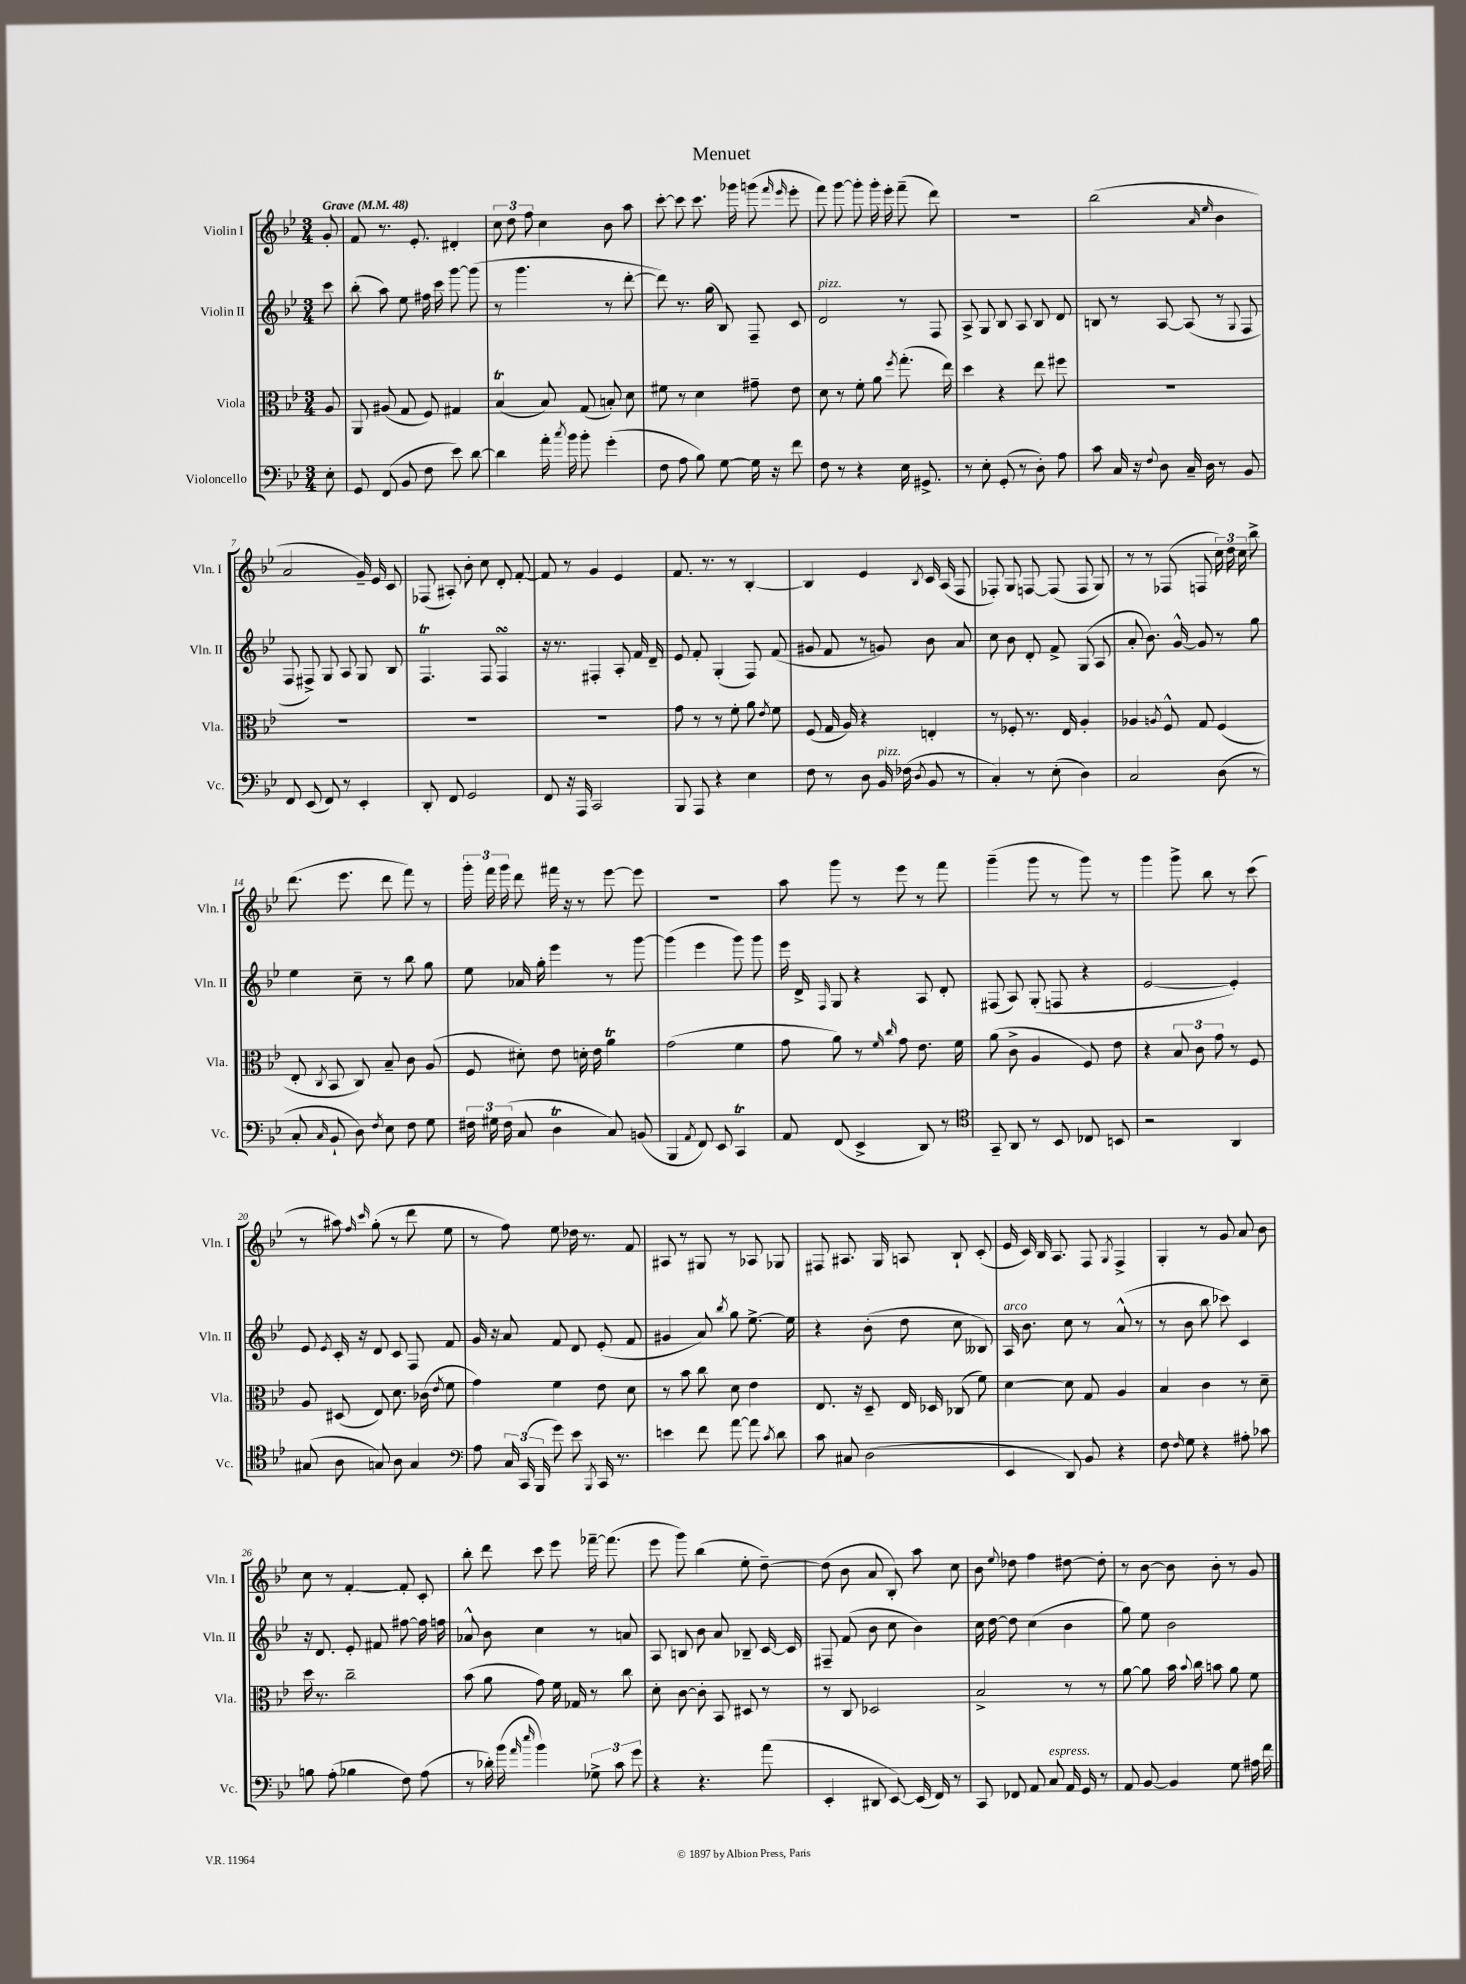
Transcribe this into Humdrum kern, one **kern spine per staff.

**kern	**kern	**kern	**kern
*staff4	*staff3	*staff2	*staff1
*clefF4	*clefC3	*clefG2	*clefG2
*k[b-e-]	*k[b-e-]	*k[b-e-]	*k[b-e-]
*M3/4	*M3/4	*M3/4	*M3/4
*MM48	*MM48	*MM48	*MM48
8E-'	8A	8ccc	8g'
=	=	=	=
8GG	8AA	(8bb-'	8f
(8FF	(8A#	8aa)	8.r
8BB-	8G	8ee-	.
.	.	.	8.e-'
8F	8F)	16ff#	.
.	.	16ccc	.
8e-)	4G#	[8ggg	4d#'
[8d	.	(8ggg]	.
=	=	=	=
4d]	(4B-	8r	12cc
.	.	.	12dd
.	.	4.ggg	.
.	.	.	12ff
16a'	8B-)	.	4cc
8qcc	.	.	.
16b-	.	.	.
8b-'	(8G	.	.
(4g'	8B')	8r	8b-
.	8d	[8ddd'	8aa
=	=	=	=
8F	8f#	8ddd])	[8ccc'
8A	8r	8.r	8ccc]
8B-)	4d	.	8.ccc
.	.	(16gg	.
[8G	.	8B-)	.
.	.	.	16ggg-
16G]	8g#~	8F~	(8ggg
16r	.	.	.
.	.	.	16qqfff
.	.	.	16qqeee-
8f	8e-	8c	8eee-'
=	=	=	=
8F	8d	2d	8fff)
8r	8r	.	[8ggg
4r	8f'	.	8ggg']
.	8a	.	16ggg'
.	.	.	16eee-'
.	8qff	.	.
16E-	(8.gg'	8r	(8fff~
8.GG#^	.	.	.
.	.	8F	8ddd)
.	16ee-)	.	.
=	=	=	=
8r	4dd	8A^	2.r
8E-'	.	8G	.
(8GG'	4r	8B-	.
8r	.	8A	.
8D')	8ee-	8B-	.
8A	8ff#	8d	.
=	=	=	=
8c	2.r	8B	(2bb-
16C	.	8r	.
16r	.	.	.
8qqF	.	.	.
8D	.	[8A	.
16C~	.	(8A]	.
16D	.	.	.
.	.	.	16qqa
.	.	.	16qqee-
8r	.	8r	4b-
.	.	8qqG	.
8BB-	.	8F	.
=	=	=	=
8FF	2.r	8F	2a
(8EE-	.	8F#^)	.
8FF)	.	8G	.
8r	.	8A	.
4EE-'	.	8G	16g~)
.	.	.	16e-
.	.	8B-	8c
=	=	=	=
8DD'	2.r	4.F	(8F-
8FF	.	.	8A#')
2GG	.	.	8b-'
.	.	8F	8cc
.	.	4F	8d'
.	.	.	[8f'
=	=	=	=
8FF	2.r	16r	8f]
.	.	8.r	.
16r	.	.	8r
16AAA	.	.	.
2CC	.	4F#'	4g
.	.	8A'	4e-
.	.	16f	.
.	.	16d~	.
=	=	=	=
8BBB-	8g	8e-	8.f
8AAA	8r	8f'	.
.	.	.	8.r
4r	8r	(4G'	.
.	8f'	.	8r
4E-	8a	8F)	[4B-'
.	8qe-	.	.
.	8f	(8f	.
=	=	=	=
8F	(8F	8g#	4B-]
8r	16G	8f	.
.	16A)	.	.
8D	4r	8r	4e-
16BB-	.	8g)	.
(16F-	.	.	.
8qD	.	.	8qB-
8BB-	4E'	8b-	16c
.	.	.	(16A
8r	.	8a	8F
=	=	=	=
4C')	8r	8cc	8F-')
.	8F-'	8b-	8G
8r	8.r	8d'	[8F
(8E-'	.	8f^	(8F]
.	16E-	.	.
4D)	4A'	(8G	8F
.	.	8A	8G)
=	=	=	=
2C	4A-	8a'	8r
.	.	8.b-)	8r
.	8qA	.	.
.	8F^^	.	(8F-
.	.	[16g^^	.
.	8G	8g]	8F
(8D	(4F	8r	24cc)
.	.	.	24dd
.	.	.	24cc
8r	.	8gg	8bb-^
=	=	=	=
8C'	8E-'	4ee-	(8.ddd
16qqC	8qC	.	.
8BB-`	8BB-	.	.
.	.	.	8.eee-
8D)	8C)	8cc~	.
8qF	.	.	.
8E-	8B-~	8r	8ddd
8F	8c	8bb-	8fff)
8G	(8A	8gg	8r
=	=	=	=
24F#	8F	8ee-	24ggg'
24G#	.	.	24fff
(24F#	.	.	24ggg
8C	8d#')	16a-	8ddd
.	.	16gg'	.
4D	8e-	4eee-	16fff#
.	.	.	16r
.	16d'	.	8r
.	16e-	.	.
8C)	4a	8r	[8eee-
(8BB	.	[8ggg	8eee-]
=	=	=	=
4BBB-	(2g	(4ggg]	2.r
8qAA	.	.	.
8FF)	.	4eee-	.
8EE-	.	.	.
4CC	4f	8ggg)	.
.	.	8ggg	.
=	=	=	=
8AA	8g	16eee-	8aa
.	.	16d^	.
.	.	16qqF	.
(8FF	8a)	8G	8ggg
4EE-^	8r	4r	8r
.	16qqf	.	.
.	16qqcc	.	.
.	8g	.	8eee-
8DD)	8.e-	8A	8r
8r	.	8d'	8fff
.	16f	.	.
=	=	=	=
*clefC4	*	*	*
8GG~	(8a	(8F#	(4ggg~
8AA	8c^	8A)	.
8r	4A	(8G'	8ggg
8BB-	.	8F	8r
8C-	8F)	4r	8ggg)
8BB	8e-	.	8r
=	=	=	=
2r	4r	[2e-	4ggg
.	12B-	.	8ggg^
.	12c	.	.
.	.	.	8bb-
.	12g	.	.
4AA	8r	4e-'])	8r
.	8F	.	(8ccc
=	=	=	=
(8G#	8A	8e-	8r
.	.	8qe-	.
8A	(8D#	16c'	8aa#)
.	.	16r	.
.	.	.	16qqff
.	.	.	16qqccc
8G)	8E-)	8d	(8gg'
8A	8.d	8c	8r
4G	.	8F	8ddd
.	(16c-	.	.
.	8qe-	.	.
.	8f	8f	8ee-
=	=	=	=
*clefF4	*	*	*
8A	4g)	16g	8r
.	.	16r	.
24C	.	8a	8ff)
(24CC	.	.	.
24BBB-	.	.	.
8g)	4f	8f	8ee-
8e-	.	8d	16dd-
.	.	.	8.r
8qBBB-	.	.	.
16CC	8e-	(8e-'	.
8.r	.	.	.
.	8d	8f	8f
=	=	=	=
4e	8r	4g#	8A#
.	8b-	.	8r
8f	8cc	8a)	8G#
.	.	8qbb-	.
[8a	8d	8gg	8r
8a]	4e-	[8.ee-^	8A-
8qc	.	.	.
8d	.	.	8G-
.	.	16ee-]	.
=	=	=	=
8c	8.E-	4r	8F#
8C#	.	.	8.A#
.	16r	.	.
(2D	8D~	(8b-'	.
.	.	.	16G
.	16E-	8dd	8A
.	16D-	.	.
.	(8C-	8cc	8B-`
.	8f)	8B--)	(8c'
=	=	=	=
4EE-	[4d	16A	16e-
.	.	8.b-	16c)
.	.	.	16B-
.	.	.	8.A
8DD)	8d]	8cc	.
8BB-	8G	8r	8F
.	.	.	8qG
4r	4A	(8a^^	4F^
.	.	8r	.
=	=	=	=
8F	4B-	8r	4G'
16qqF	.	.	.
8G	.	8b-	.
4r	4c	8bb-	8r
.	.	8ccc-)	8g
8A#'	8r	4c	8a
8c-	8d~	.	8b-
=	=	=	=
8B	16dd	16r	8cc
.	8.r	8.d	.
(8A'	.	.	8r
4B-	2cc~	8e-'	[4f'
.	.	8f#	.
8F)	.	[8ff#	8f']
(8A	.	16ff#]	8c'
.	.	16ff	.
=	=	=	=
8r	(8b-	8a-^^	8bb-'
16d-')	8a	8b-	8ddd
(16b-	.	.	.
16qqa	.	.	.
16qqee-	.	.	.
4b-)	8g)	4cc	8ccc
.	16f	.	8eee-
.	16G-	.	.
12G-^	8r	8r	[16fff-~
.	.	.	(8.fff-]
12c	.	.	.
.	8cc	8a	.
12g	.	.	.
=	=	=	=
4r	8d'	8A	8eee-
.	[8c	8B	8ggg)
4.r	8c']	8b-	(4bb-
.	8BB-	8a	.
.	8D#	8B-~	8ee-'
(8a	8r	[16c	[8dd~)
.	.	16c]	.
=	=	=	=
4EE-'	8r	8F#~	(8dd]
.	8C	(8f	8b-
8DD#	2D-	8b-	8a
[8EE-)	.	8cc	8B-')
(16EE-]	.	4b-)	8aa
16FF)	.	.	.
8r	.	.	8cc
=	=	=	=
8CC	2B-^	16cc	8b-
.	.	[16dd	.
.	.	.	8qqee-
8FF-	.	8dd]	8dd-
8AA	.	(4cc	4ff
8C	.	.	.
16AA	8r	4b-	[8dd#
16GG	.	.	.
8r	8r	.	8dd#']
=	=	=	=
8AA	[8a	8gg)	8r
[8BB-	8a]	8ee-	[8b-
4BB-]	16b-	2b-	8b-]
.	8qqb-	.	.
.	16cc	.	.
.	8b	.	8b-'
8G	8a	.	8r
16A#	8f	.	8g
16f	.	.	.
==	==	==	==
*-	*-	*-	*-
